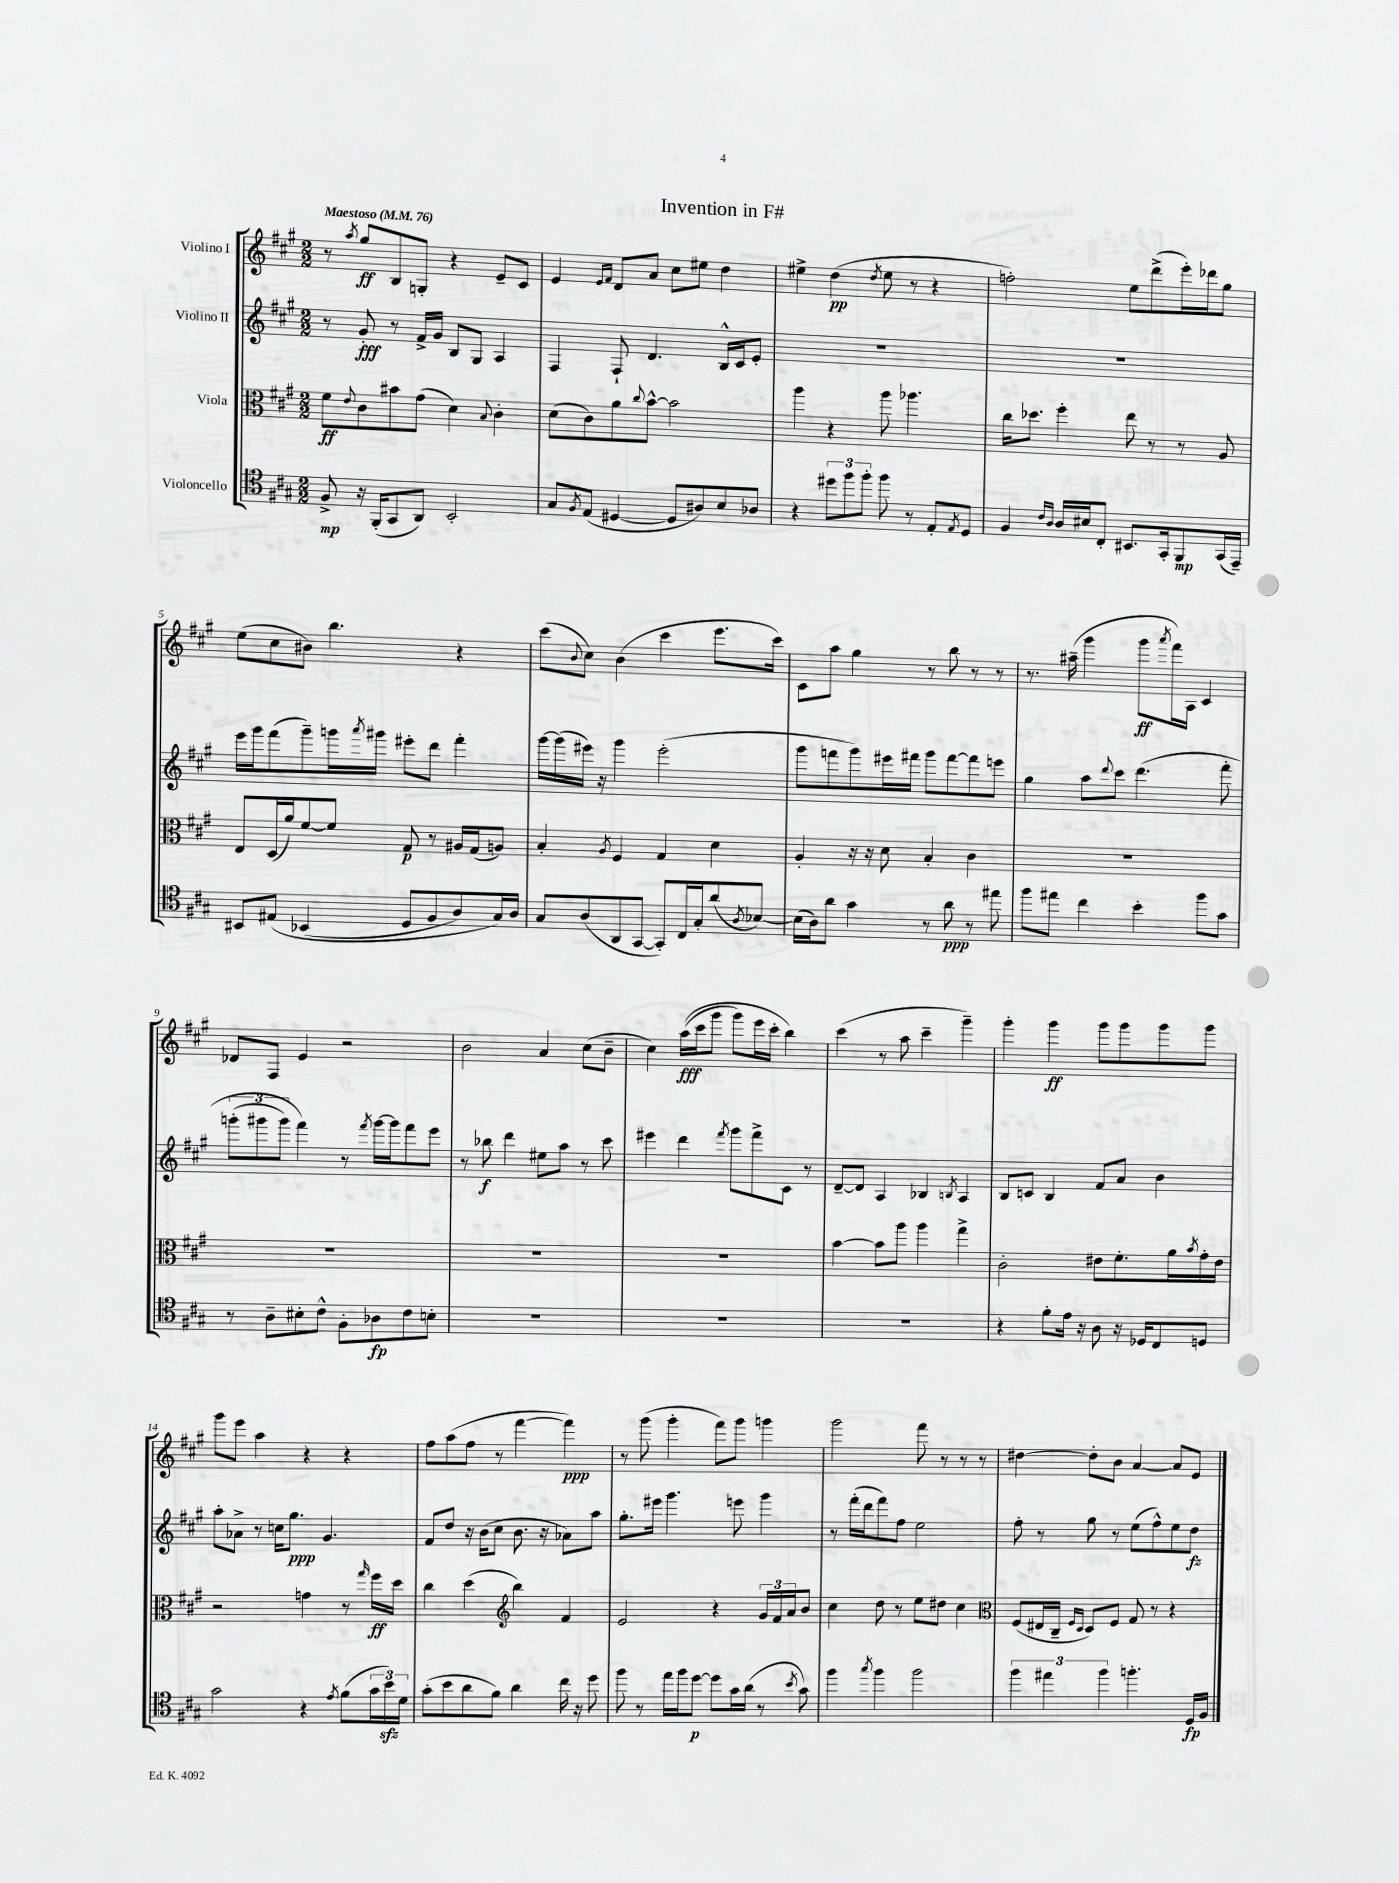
\header { title = "Invention in F#" }
<<
\new StaffGroup <<
\new Staff = "s0" \with { instrumentName = "Violino I" } {
    \clef treble \key a \major \numericTimeSignature \time 2/2 \tempo "Maestoso" 4 = 76
    r8 \acciaccatura { a''8 } gis''8\ff b8 g8-. r4 e'8-- cis'8 |
    e'4 \grace { e'16 fis'16 } d'8 a'8 cis''8 eis''8 d''4 |
    eis''4-> d''4\pp( \acciaccatura { d''8 } eis''8 r8 r4 |
    f''2-.) e''8 d'''8->( e'''16-.) des'''16 gis''8 |
    e''8( cis''8 bis'8) b''4. r4 |
    cis'''8( \appoggiatura { b'8 } cis''8) b'4( cis'''4 e'''8. cis'''16) |
    cis'8 a''8 gis''4 r8 b''8 r8 r8 |
    r8. ais''16--( gis'''4 gis'''8\ff \acciaccatura { a'''8 } fis'''16) a16 cis'4 |
    des'8 fis8 e'4 r2 |
    b'2 a'4 cis''8( b'8-- |
    cis''4) a''16\fff(\( cis'''16 gis'''8 gis'''8) e'''16 cis'''16-. b''4\) |
    cis'''4( r8 a''8 cis'''4-- gis'''4--) |
    gis'''4-. gis'''4\ff gis'''8 gis'''8 gis'''8 gis'''8 |
    gis'''8 e'''8 a''4 r4 r4 |
    fis''8 a''8( fis''8 r8 fis'''4~ fis'''4\ppp) |
    r8 gis'''8( gis'''4-. fis'''8) gis'''8 g'''4 |
    gis'''2 fis'''8 r8 r8 r8 |
    dis''4~ dis''8-. b'8 a'4~ a'8 e'8 \bar "|." |
}
\new Staff = "s1" \with { instrumentName = "Violino II" } {
    \clef treble \key a \major \numericTimeSignature \time 2/2
    r8 gis'8-.\fff r8 fis'16-> gis'16 b8 gis8 a4 |
    fis4 fis8-! d'4. b16-^ cis'16 e'8-. |
    R1 |
    R1 |
    e'''16 gis'''16 fis'''8( gis'''8--) g'''16 \acciaccatura { a'''8 } gis'''16 eis'''8-. d'''8 fis'''4-. |
    gis'''16~ gis'''16( eis'''16) r16 gis'''4 eis'''2-.( |
    gis'''8 f'''8 gis'''8) eis'''16 fis'''16 gis'''8 fis'''8~ fis'''8 e'''8 |
    gis''4 a''8 \appoggiatura { d'''8 } cis'''8 d'''4.\( fis'''8-. |
    \tuplet 3/2 { g'''8-.( gis'''8 gis'''8) } fis'''4\) r8 \acciaccatura { fis'''8 } gis'''16~ gis'''16 fis'''8 e'''8 |
    r8 bes''8\f d'''4 eis''8 a''8 r8 cis'''8 |
    eis'''4 d'''4 \acciaccatura { fis'''8 } gis'''8 fis'''8-> cis'8 r8 |
    d'8~-- d'8 a4 bes4 \acciaccatura { b8 } a4 |
    b8 c'8 b4 fis'8 a'8 b'4 |
    a''8-. aes'8-> r8 c''16 gis''8.\ppp gis'4. |
    fis'8 d''8 r16 b'16( cis''8 b'8. r16 aes'8) a''8 |
    gis''8.-. eis'''16 gis'''4. e'''8 gis'''4 |
    r8 fis'''16-.( d'''16 fis'''8) fis''8 e''2 |
    fis''8-. r8 gis''8 r8 e''8( fis''8-^) e''8 d''8\fz \bar "|." |
}
\new Staff = "s2" \with { instrumentName = "Viola" } {
    \clef alto \key a \major \numericTimeSignature \time 2/2
    fis'8\ff \appoggiatura { e'8 } cis'8 bis'8 gis'8( d'4) \appoggiatura { b8 } cis'4-. |
    d'8( cis'8) a'8 \appoggiatura { cis''8 } b'8~-^ b'2 |
    a''4 r4 a''8 aes''4. |
    cis''16 des''8. fis''4-. e''8 r8 r8 a8 |
    e8 d16( a'16) fis'8~ fis'8 gis8\p r8 ais16 gis16( a8) |
    b4-. \acciaccatura { a8 } fis4 gis4 d'4 |
    a4-. r16 r16 d'8 b4-. cis'4 |
    R1 |
    R1 |
    R1 |
    R1 |
    b'4~ b'8 a''8 a''4 gis''4-> |
    cis'2-. eis'8 fis'8.-. a'16 \acciaccatura { b'8 } gis'16-. eis'16 |
    r2 g'4 r8 \grace { gis''16 } fis''16\ff d''16 |
    cis''4 d''4( \clef treble b''4) fis'4 |
    e'2 r4 \tuplet 3/2 { gis'16 fis'16 a'16 } b'8 |
    cis''4 d''8 r8 e''8 dis''8 cis''4 |
    \clef alto fis8( eis16 cis16-- \grace { fis16 d16 } d8) fis8 gis8 r8 r4 \bar "|." |
}
\new Staff = "s3" \with { instrumentName = "Violoncello" } {
    \clef tenor \key a \major \numericTimeSignature \time 2/2
    fis8->\mp r16 fis,16-.( gis,8 a,8) b,2-. |
    gis8 \acciaccatura { fis8 } e8( dis4~ dis8 ais8) b8 aes8 |
    r4 \tuplet 3/2 { dis''8 fis''8 fis''8-. } fis''8 r8 e8-. \acciaccatura { e8 } d8 |
    fis4 \grace { cis'16 a16 } a16 bis16 cis8-. bis,8. gis,16-. fis,8\mp gis,16( e,16--) |
    bis,8 eis8\( bes,4( d8 fis8 a8) gis16\) a16 |
    gis8 a8( a,8 gis,8~ gis,8-.) cis16 gis16-. a'8( \acciaccatura { a8 } bes8~) |
    bes16( a16) a'8 gis'4 r8 a'8\ppp r8 eis''8 |
    fis''8 eis''8 cis''4 b'4-. fis''8 gis'8 |
    r8 a8-- bis8-. cis'8-^ fis8-. aes8\fp cis'8 b8-. |
    R1 |
    R1 |
    R1 |
    r4 fis'8-. e'16 r16 a8 r16 des16 cis8 d8 |
    gis'2 r4 \acciaccatura { e'8 } fis'8( \tuplet 3/2 { gis'16 b'16\sfz) d'16 } |
    gis'8-.( b'8 a'8 fis'8) a'4 cis''16 r16 d''8 |
    fis''8 r8 e''16 fis''16 d''8~\p d''8 gis'16 a'16( r8 \acciaccatura { b'8 } gis'8) |
    fis''4 \acciaccatura { gis''8 } fis''4 fis''2 |
    \tuplet 3/2 { fis''4 eis''4 fis''4 } f''4.-. d16\fp fis16 \bar "|." |
}
>>
>>
